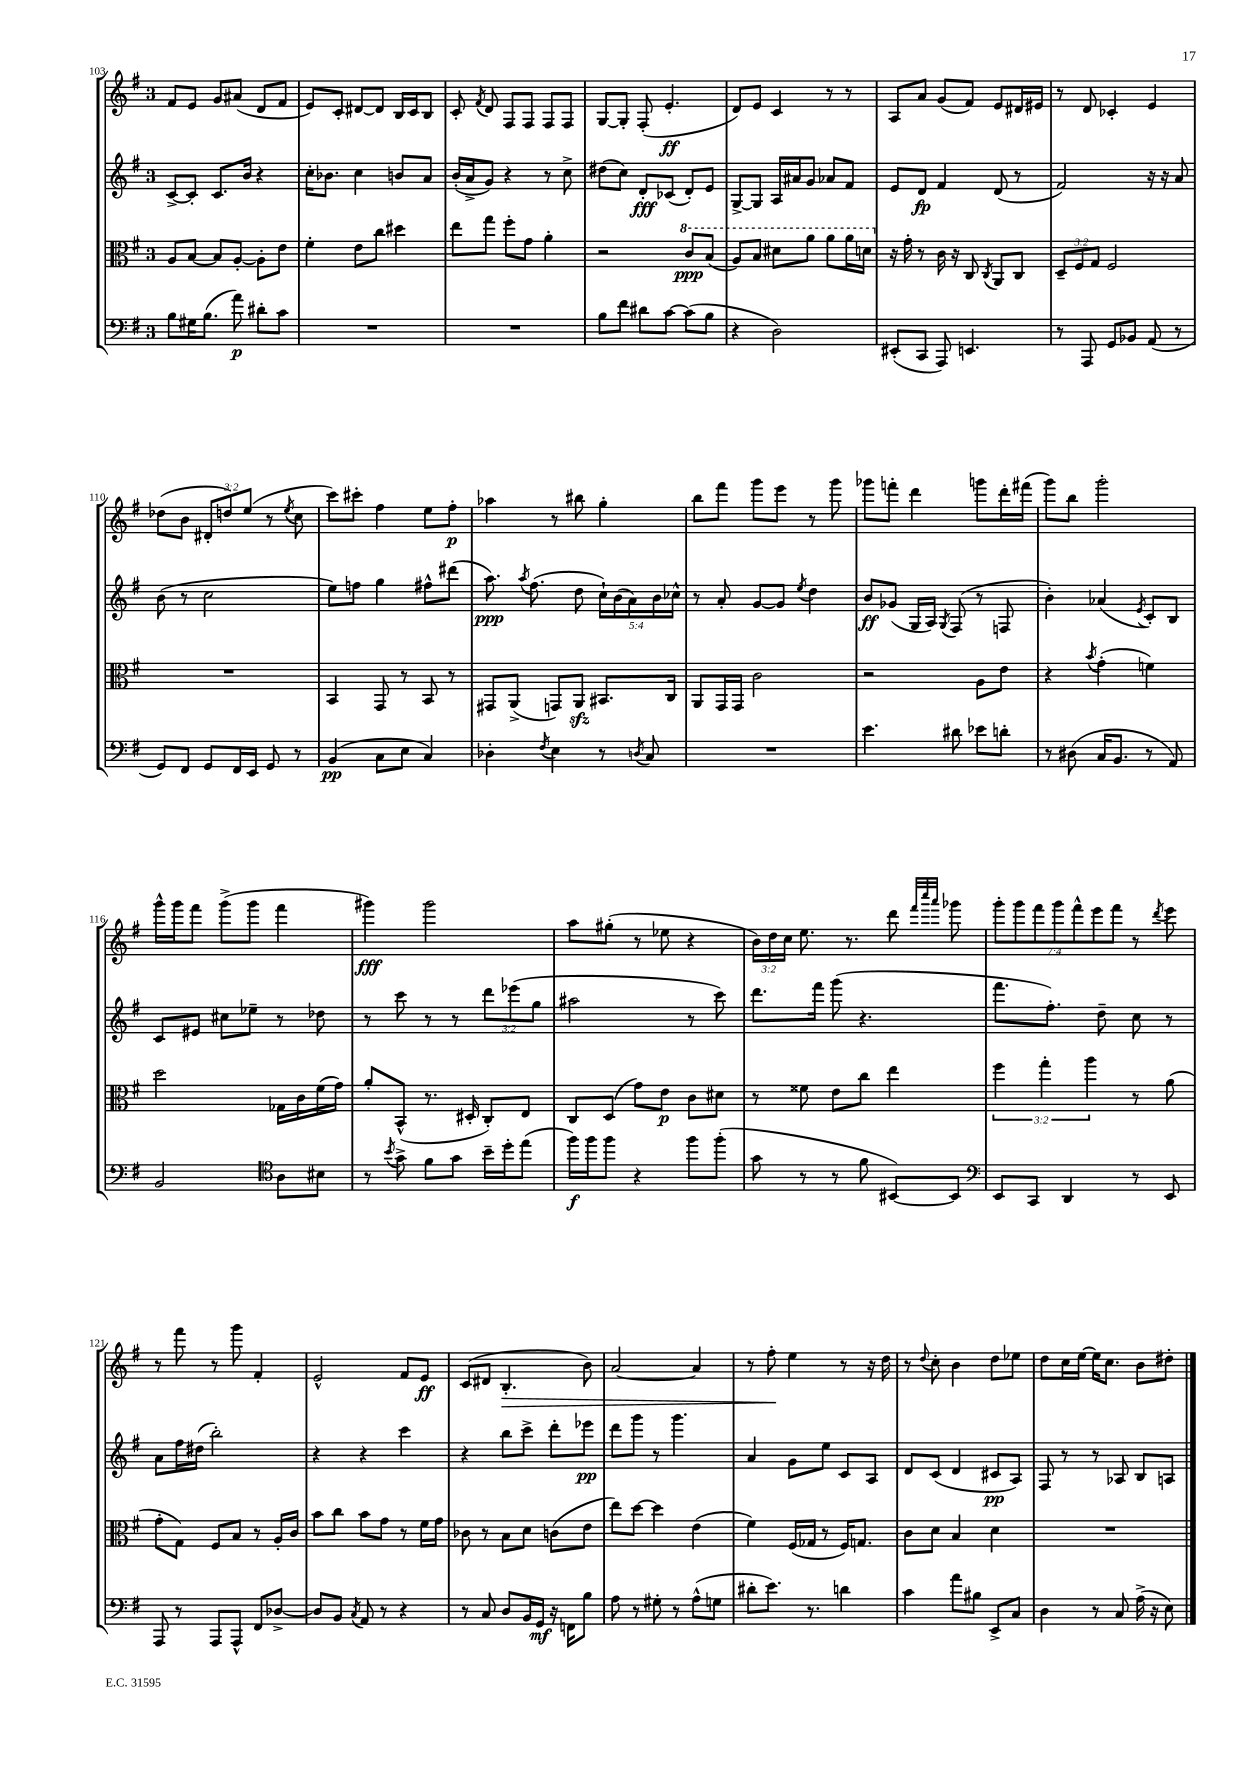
<<
\new StaffGroup <<
\new Staff = "s0" {
    \clef treble \key g \major \once \override Staff.TimeSignature.style = #'single-digit \time 3/4 \override Staff.TupletNumber.text = #tuplet-number::calc-fraction-text
    \autoBeamOff fis'8[ e'8] g'8[ ais'8]( d'8[ fis'8] |
    e'8[) c'8]-. dis'8[~ dis'8] b16[ c'16 b8] |
    c'8-. \acciaccatura { fis'8 } d'8 fis8[ fis8] fis8[ fis8] |
    g8[~ g8]-. fis8-.( e'4.-.\ff |
    d'8[) e'8] c'4 r8 r8 |
    a8[ a'8] g'8[( fis'8]) e'8[ dis'16 eis'16] |
    r8 d'8 ces'4-. e'4 |
    des''8[( b'8] \tuplet 3/2 { dis'8[-. d''8) e''8]( } r8 \acciaccatura { e''8 } c''8 |
    c'''8[) cis'''8]-. fis''4 e''8[ fis''8]-.\p |
    aes''4 r8 bis''8 g''4-. |
    b''8[ fis'''8] g'''8[ e'''8] r8 g'''8 |
    ges'''8[ f'''8]-. d'''4 g'''8[ d'''16-. fis'''16]( |
    g'''8[) b''8] g'''2-. |
    g'''16[-^ g'''16 fis'''8] g'''8[->( g'''8] fis'''4 |
    gis'''4\fff) gis'''2 |
    a''8[ gis''8]-.( r8 ees''8 r4 |
    \tuplet 3/2 { b'16[) d''16 c''16] } e''8. r8. d'''8 \grace { fis'''32[ c''''32 a'''32] } ges'''8 |
    \tuplet 7/4 { g'''8[-. g'''8 fis'''8 g'''8 fis'''8-^ e'''8 fis'''8] } r8 \acciaccatura { d'''8 } e'''8 |
    r8 fis'''8 r8 g'''8 fis'4-. |
    e'2-^ fis'8[ e'8]\ff |
    c'8[( dis'8] b4.-.\> b'8) |
    a'2~ a'4 |
    r8 fis''8-.\! e''4 r8 r16 d''16 |
    r8 \appoggiatura { d''8 } c''8-. b'4 d''8[ ees''8] |
    d''8[ c''16 e''16]~ e''16[ c''8.] b'8[ dis''8]-. \bar "|." |
}
\new Staff = "s1" {
    \clef treble \key g \major \once \override Staff.TimeSignature.style = #'single-digit \time 3/4 \override Staff.TupletNumber.text = #tuplet-number::calc-fraction-text
    \autoBeamOff c'8[~-> c'8]-. c'8.[ b'16] r4 |
    c''16[-. bes'8.] c''4 b'8[ a'8] |
    b'16[-.( a'16-> g'8]) r4 r8 c''8-> |
    dis''8[( c''8]) d'8[-.\fff ces'8]( d'8[-.) e'8] |
    g8[~-> g8] a16[ ais'16 g'8] aes'8[ fis'8] |
    e'8[ d'8]\fp fis'4 d'8( r8 |
    fis'2) r16 r16 a'8 |
    b'8( r8 c''2 |
    e''8[) f''8] g''4 fis''8[-^ dis'''8]( |
    a''8.\ppp) \acciaccatura { a''8 } fis''8.( d''8 \tuplet 5/4 { c''16[-!) b'16( a'16) b'16 ces''16]-^ } |
    r8 a'8-. g'8[~ g'8] \acciaccatura { e''8 } d''4 |
    b'8[\ff ges'8]( g16[ a16]) \acciaccatura { g8 } fis8( r8 f8 |
    b'4-.) aes'4( \acciaccatura { e'8 } c'8[-.) b8] |
    c'8[ eis'8] cis''8[ ees''8]-- r8 des''8 |
    r8 c'''8 r8 r8 \tuplet 3/2 { d'''8[ ees'''8( g''8] } |
    ais''2 r8 c'''8) |
    d'''8.[ fis'''16] g'''8( r4. |
    fis'''8.[ fis''8.]-.) d''8-- c''8 r8 |
    a'8[ fis''16 dis''16]( b''2-.) |
    r4 r4 c'''4 |
    r4 b''8[ c'''8]-> d'''8[-. ees'''8]\pp |
    d'''8[ g'''8] r8 g'''4. |
    a'4 g'8[ e''8] c'8[ a8] |
    d'8[ c'8]( d'4 cis'8[\pp a8]) |
    fis8 r8 r8 aes8 b8[ a8] \bar "|." |
}
\new Staff = "s2" {
    \clef alto \key g \major \once \override Staff.TimeSignature.style = #'single-digit \time 3/4 \override Staff.TupletNumber.text = #tuplet-number::calc-fraction-text
    \autoBeamOff a8[ b8]~ b8[ a8]~-. a8[-. e'8] |
    fis'4-. e'8[ c''8] dis''4 |
    e''8[ g''8] fis''8[-. g'8] a'4-. |
    r2 \ottava #1 c''8[\ppp b'8]( |
    a'8[) b'8] dis''8[ a''8] a''8[ a''16 d''16] \ottava #0 |
    r16 g'16-. r8 c'16 r16 c8 \acciaccatura { c8 } a,8[ c8] |
    \tuplet 3/2 { d8[-- fis8 g8] } fis2 |
    R2. |
    b,4 g,8 r8 b,8 r8 |
    gis,8[ a,8]->( g,8[) a,8]\sfz bis,8.[ c16] |
    a,8[ g,16 g,16] c'2 |
    r2 a8[ e'8] |
    r4 \acciaccatura { b'8 } g'4-.( f'4) |
    d''2 ges16[ c'16 fis'16( g'16]) |
    a'8[-. b,8]-^( r8. dis16-. c8[-.) e8] |
    c8[ d8]( g'8[) e'8]\p c'8[ dis'8] |
    r8 fisis'8 e'8[ c''8] e''4 |
    \tuplet 3/2 { fis''4 g''4-. a''4 } r8 a'8( |
    g'8[-. g8]) fis8[ b8] r8 a16[-. c'16] |
    b'8[ c''8] b'8[ g'8] r8 fis'16[ g'16] |
    ces'8 r8 b8[ d'8] c'8[( e'8] |
    e''8[) d''8]~ d''4 e'4( |
    fis'4) fis16[( ges16] r8 fis16[) g8.] |
    c'8[ d'8] b4 d'4 |
    R2. \bar "|." |
}
\new Staff = "s3" {
    \clef bass \key g \major \once \override Staff.TimeSignature.style = #'single-digit \time 3/4
    \autoBeamOff b8[ gis16 b8.]( a'8\p) dis'8[-. c'8] |
    R2. |
    R2. |
    b8[ fis'8] dis'8[ c'8]~ c'8[( b8] |
    r4 d2) |
    eis,8[-.( c,8] a,,8) e,4. |
    r8 a,,8 g,8[ bes,8] a,8( r8 |
    g,8[) fis,8] g,8[ fis,16 e,16] g,8 r8 |
    b,4\pp( c8[ e8] c4) |
    des4-. \acciaccatura { fis8 } e4 r8 \acciaccatura { d8 } c8 |
    R2. |
    e'4. dis'8 ees'8[ d'8]-. |
    r8 dis8( c16[ b,8.] r8 a,8) |
    b,2 \clef tenor a8[ bis8] |
    r8 \acciaccatura { b'8 } g'8-> fis'8[ g'8] b'16[-- d''16-. e''8]( |
    fis''16[\f) fis''16 fis''8] r4 fis''8[ fis''8]-.( |
    g'8 r8 r8 fis'8 bis,8[~) bis,8] |
    \clef bass e,8[ c,8] d,4 r8 e,8 |
    a,,8 r8 a,,8[ a,,8]-^ fis,8[ des8]~-> |
    des8[ b,8] \acciaccatura { c8 } a,8 r8 r4 |
    r8 c8 d8[ b,16 g,16]\mf r16 f,16[ b8] |
    a8 r8 gis8-. r8 a8[-^( g8] |
    dis'8[-. e'8.]) r8. d'4 |
    c'4 a'8[ bis8] e,8[-> c8] |
    d4 r8 c8 a16->( r16 e8) \bar "|." |
}
>>
>>
\layout { \context { \Score currentBarNumber = #103 } }
